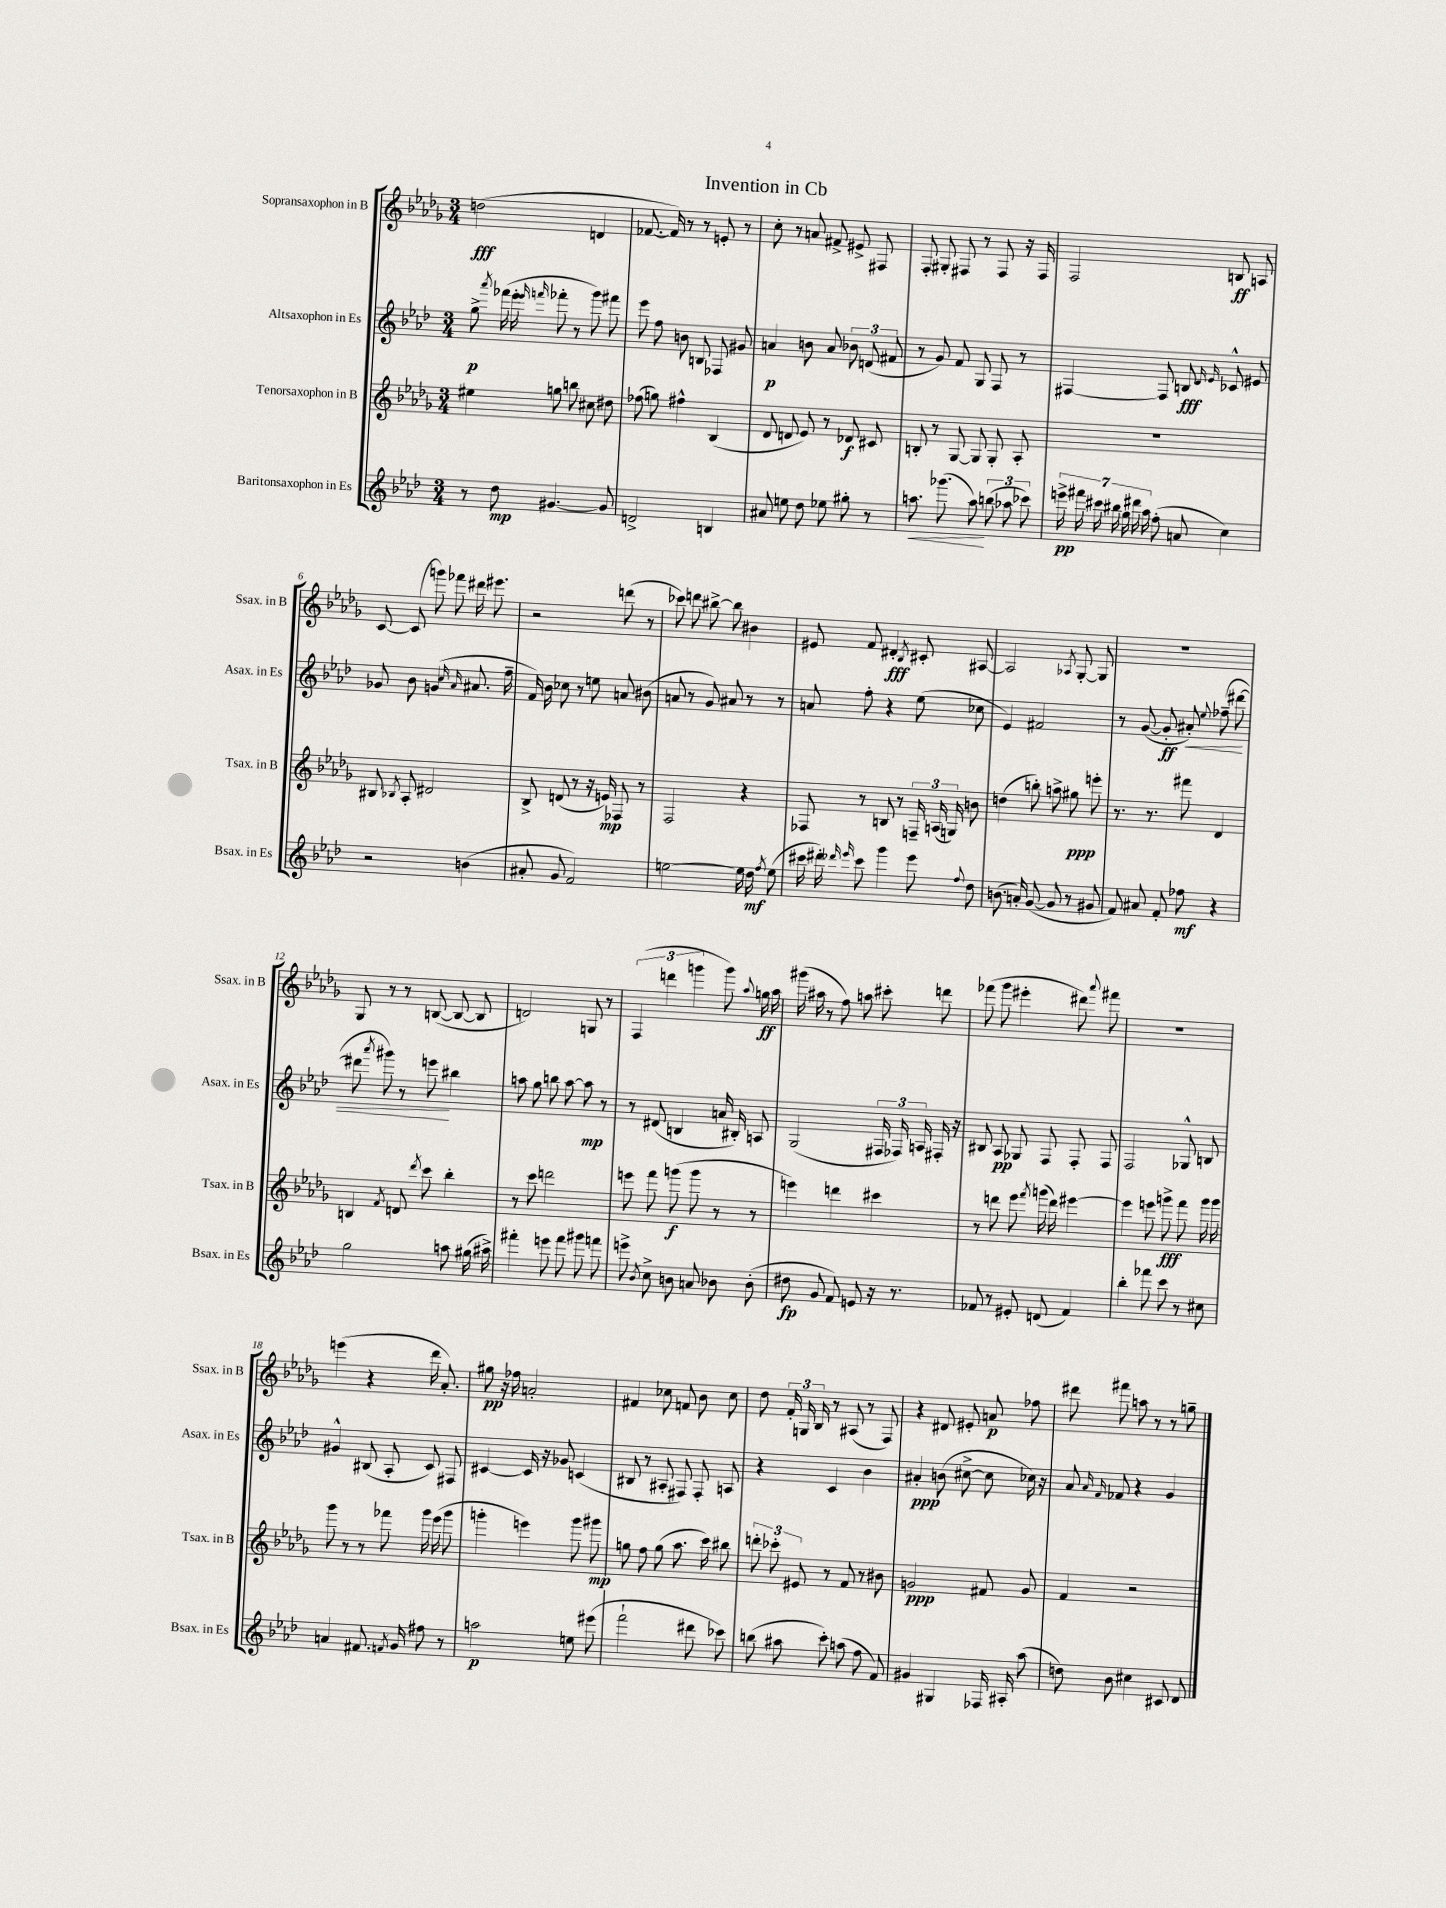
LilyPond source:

\header { title = "Invention in Cb" }
<<
\new StaffGroup <<
\new Staff = "s0" \with { instrumentName = "Sopransaxophon in B" shortInstrumentName = "Ssax. in B" } {
    \clef treble \key des \major \numericTimeSignature \time 3/4
    \autoBeamOff d''2\fff( d'4 |
    fes'8.~ fes'16) r8 r8 e'8-. r8 |
    c''8-. r8 a'8 fis'8-> eis'8-> fis8 |
    f8-. gis8-. fis8 r8 fis8 r16 fis16 |
    f2 b8\ff a8 |
    c'8~ c'8( g'''8) fes'''8 dis'''16 eis'''8. |
    r2 d'''8( r8 |
    ces'''8) d'''8 bis''8~-> bis''8 bis'4 |
    eis'8 f'8 dis'4-.\fff \acciaccatura { bes8 } cis'8-. ais8~ |
    ais2 \acciaccatura { aes8 } ges8~-. ges8 |
    R2. |
    ges8 r8 r8 b8~( b8~ b8 |
    d'2) g8 r8 |
    \tuplet 3/2 { f4( d'''4 g'''4 } g'''8) \appoggiatura { aes''8 } g''16\ff aes''16 |
    gis'''16( ais''16 r8 f''8) a''8 cis'''8-. d'''8 |
    fes'''8( ges'''8 eis'''4-. dis'''8) \appoggiatura { aes'''8 } fis'''8 |
    R2. |
    e'''4( r4 des'''16 aes'8.-.) |
    gis''8\pp r16 fes''16 a'2-. |
    fis'4 ces''8 f'8 bes'8 ces''8 |
    des''8 \tuplet 3/2 { f'16-. g16 bes16 } r8 ais8( r8 f8) |
    r4 dis'8 eis'8-. a'8\p fes''8 |
    dis'''8 fis'''8 a''8 r8 r8 g''8-- \bar "|." |
}
\new Staff = "s1" \with { instrumentName = "Altsaxophon in Es" shortInstrumentName = "Asax. in Es" } {
    \clef treble \key aes \major \numericTimeSignature \time 3/4
    \autoBeamOff g''8->\p \acciaccatura { aes'''8 } fes'''16( ees'''16-. \grace { ees'''16 f'''16 } fes'''8-. r8 g'''8) fis'''8 |
    ees'''8 f''8 b'8 b8 fes8 gis'8 |
    a'4\p b'8 a'8 \tuplet 3/2 { bes'8 d'8( fis'8 } |
    r8 g'8) f'8 g8 f8 r8 |
    fis4~ fis8 b8\fff \grace { des'16 ees'16 } ces'8-^ eis'8 |
    ges'8 bes'8 g'4( \grace { c''16 aes'16 } ais'8. f''16-- |
    f'16) bes'16 ces''8 r8 e''8 a'8 bis'8( |
    a'8 r8 g'8) ais'8 r8 r8 |
    a'8 f''8-. r4 ees''8( ces''8 |
    ees'4) fis'2 |
    r8 g'8~( g'8-.\ff ais'8-.\<) \appoggiatura { ees''8 } fes''8--( dis'''8~ |
    dis'''8 \acciaccatura { aes'''8 } gis'''8) r8 e'''8\! bis''4 |
    a''8 g''8 b''8 a''8~ a''8\mp r8 |
    r8 dis'8( b4 a'16 bis16-.) a8 |
    g2( \tuplet 3/2 { fis16 fes16) a16 } fis16-. r16 |
    bis8 aes8\pp ges8 f8 f8-. f8 |
    f2 ges8-^ b8 |
    gis'4-^ bis8( aes8-. c'8) fis8 |
    cis'4~ cis'16 r16 ges'8 c'4( |
    bis8 r8 ais8-. fis8) fis8-. a8 |
    r4 c'4 bes'4 |
    ais'4-.\ppp b'8( cis''8~-> cis''8 ces''16) r16 |
    aes'8 \grace { aes'16 f'16 } fes'8 r4 g'4 \bar "|." |
}
\new Staff = "s2" \with { instrumentName = "Tenorsaxophon in B" shortInstrumentName = "Tsax. in B" } {
    \clef treble \key des \major \numericTimeSignature \time 3/4
    \autoBeamOff eis''4 g''8 b''8 cis''8 dis''8 |
    fes''8( g''8) fis''4-^ bes4( |
    des'8 d'8 ees'8) r8 des'8\f cis'8 |
    b8-. r8 ges8~ ges8 ges8-. aes8-. |
    R2. |
    bis8 \acciaccatura { bes8 } aes8-. dis'2 |
    bes8-> d'8( r8 r16 e'16\mp) fes8 r8 |
    f2 r4 |
    fes8 r8 b8 r8 \tuplet 3/2 { f16-- a16( g16) } b'8 |
    d''4( b''8-.) a''8-> gis''8\ppp e'''8-. |
    r8. r8. fis'''8 des'4 |
    b4 \acciaccatura { f'8 } d'8 \acciaccatura { des'''8 } c'''8 bes''4-. |
    r8 c'''8 d'''2 |
    e'''8 f'''8 g'''8\f( g'''8 r8 r8 |
    e'''4) d'''4 cis'''4 |
    r8 d'''8 ees'''8 \acciaccatura { f'''8 } g'''16( d'''16) eis'''4~ |
    eis'''4 e'''8 g'''8->\fff f'''8 g'''16 g'''16 |
    ges'''8 r8 r8 fes'''8 ges'''16 ees'''16( ges'''8 |
    g'''4-. e'''4) g'''8 gis'''8\mp |
    g''8 f''8 g''8( aes''8. c'''16) bis''8 |
    \tuplet 3/2 { d'''8-. ces'''8-. eis'8 } r8 f'8 r8 bis'8 |
    g'2\ppp fis'8 g'8 |
    f'4 r2 \bar "|." |
}
\new Staff = "s3" \with { instrumentName = "Baritonsaxophon in Es" shortInstrumentName = "Bsax. in Es" } {
    \clef treble \key aes \major \numericTimeSignature \time 3/4
    \autoBeamOff r8 des''8\mp gis'4.~ gis'8 |
    d'2-> b4 |
    ais'8 e''8 des''8 ees''8 gis''8-. r8 |
    a''8.\< ges'''8.( a''8\!) \tuplet 3/2 { b''8( aes''8 ces'''8) } |
    \tuplet 7/4 { e'''16->\pp fis'''16 cis'''16 bis''16 g''16 dis'''16 aes''16 } f''8-.( a'8 c''4) |
    r2 b'4( |
    ais'8-. g'8 f'2) |
    e''2~ e''16 des''16\mf \acciaccatura { f''8 } e''8( |
    cis'''16 dis'''16-.) \grace { des'''16 ees'''16 } cis'''8 g'''4 ees'''8 \appoggiatura { f''8 } des''8 |
    b'8.( a'16-.) g'8~( g'8 r8 gis'8 |
    f'8) ais'8 f'8-. fes''8\mf r4 |
    g''2 a''8 gis''16( ais''16->) |
    fis'''4-. e'''8 fis'''8 gis'''8 f'''8 |
    e'''8-> \acciaccatura { bes'8 } c''8-> b'8 a'8 bes'8 bes'8-.( |
    dis''8\fp g'8 f'8) e'8 r16 r8. |
    fes'8 r8 eis'8-. d'8( fes'4) |
    bes''4-. fes'''8 c'''8 r8 cis''8 |
    a'4 fis'8. \acciaccatura { f'8 } g'16 fis''8 r8 |
    a''2\p e''8 eis'''8( |
    f'''2-! dis'''8 ces'''8) |
    b''8( ais''8 c'''8-.) a''8( f''8 f'8) |
    gis'4 gis4 fes16 ais16-. aes''8( |
    d''8) bes'8 cis''4 cis'8 des'8 \bar "|." |
}
>>
>>
